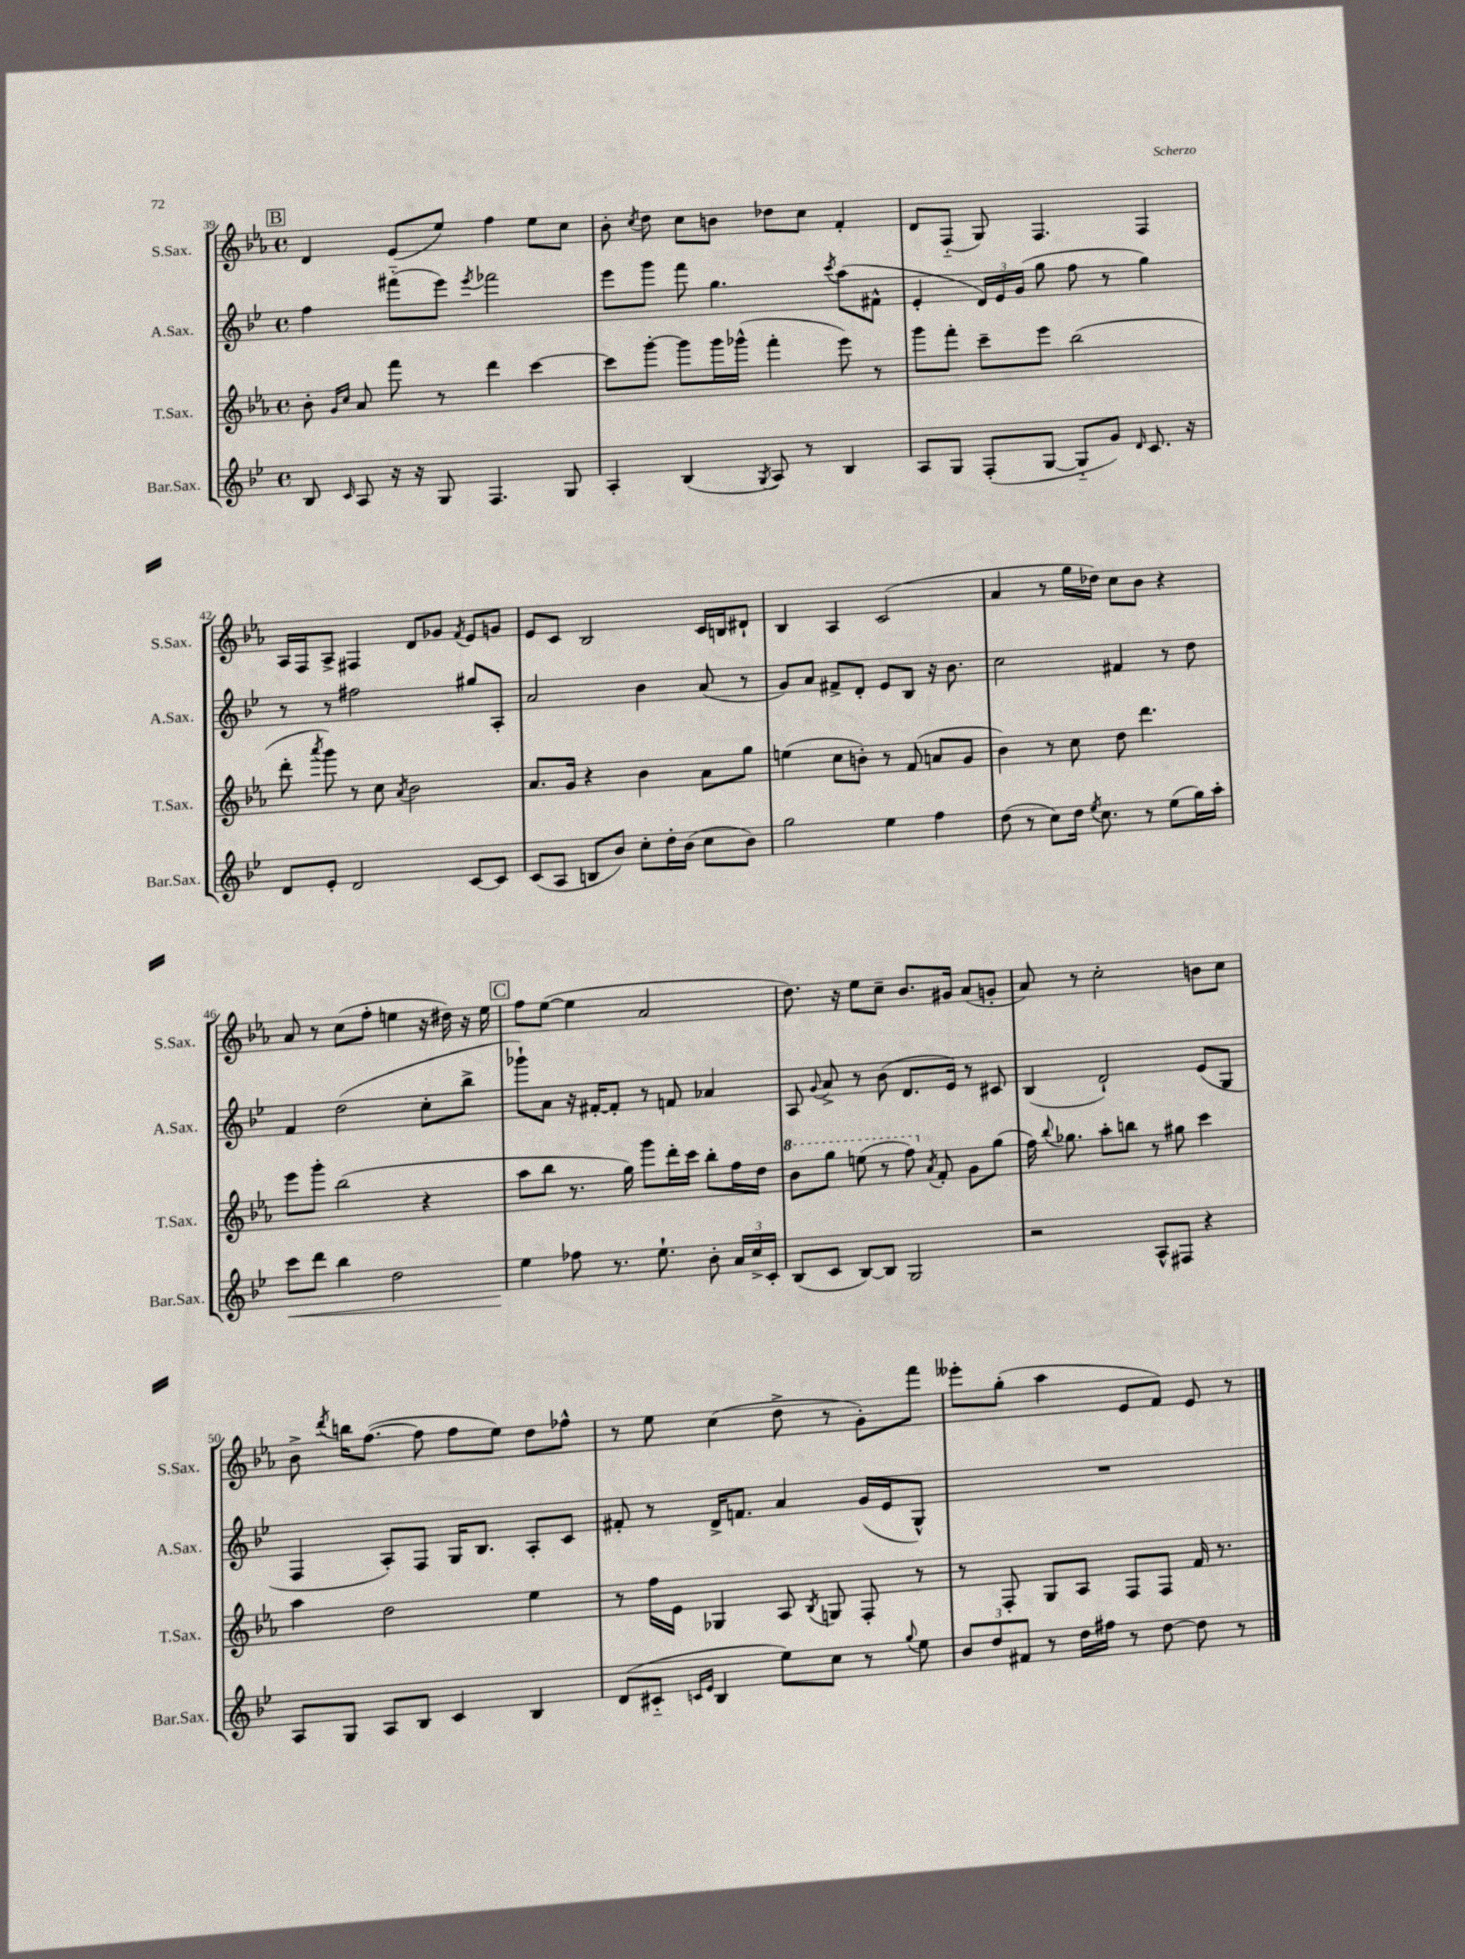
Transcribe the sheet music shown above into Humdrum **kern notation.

**kern	**dynam	**kern	**kern	**kern
*part4	*part4	*part3	*part2	*part1
*staff4	*staff4	*staff3	*staff2	*staff1
*I"Bar.Sax.	*	*I"T.Sax.	*I"A.Sax.	*I"S.Sax.
*I'Bar.Sax.	*	*I'T.Sax.	*I'A.Sax.	*I'S.Sax.
*clefG2	*	*clefG2	*clefG2	*clefG2
*k[b-e-]	*	*k[b-e-a-]	*k[b-e-]	*k[b-e-a-]
*M4/4	*	*M4/4	*M4/4	*M4/4
*met(c)	*	*met(c)	*met(c)	*met(c)
!!LO:REH:place=s1:t=B
=39	=39	=39	=39	=39
8B-/	.	8b-'\	4ff\	4d/
.	.	16qqg/LL	.	.
16qqc/	.	16qqcc/JJ	.	.
8A/	.	8a-/	.	.
16r	.	8fff\	(8fff#X\L	(8e-/L
16r	.	.	.	.
8G/	.	8r	8eee-\J)	8ee-/J)
.	.	.	8qeee-/	.
4.F/	.	4ddd\	2fff-X\	4ff\
.	.	[4ccc\	.	8ee-\L
8G/	.	.	.	8cc\J
=40	=40	=40	=40	=40
4A'/	.	8ccc\L]	8eee-\L	8b-'\
.	.	.	.	8qcc/
.	.	[8ggg'\J	8ggg\J	8dd\
(4B-/	.	8ggg\L]	8fff\	8cc\L
.	.	16ggg\L	4.gg\	8bn\J
.	.	(16ggg-X^^\JJ	.	.
8qG/	.	.	.	.
8A/)	.	4fff'\	.	8dd-X\L
8r	.	.	.	8cc\J
.	.	.	8qccc/	.
4B-/	.	8eee-\)	(8aa\L	4f'/
.	.	8r	8f#X^^\J	.
=41	=41	=41	=41	=41
8A/L	.	8ggg\L	4e-'/	8d/L
8G/J	.	8fff'\J	.	(8F/J
(8F'/L	.	8ccc~\L	24d/LL)	8G/)
.	.	.	24e-/	.
.	.	.	(24g/JJ	.
[8G/J	.	8eee-\J	8gg\	4.F/
8G/L]	.	(2bb-\	8ff\	.
8g/J)	.	.	8r	.
16qqd/	.	.	.	.
8.c/	.	.	4gg\)	4F/
16r	.	.	.	.
!!LO:LB:g=z
=42	=42	=42	=42	=42
8d/L	.	8ddd'\	8r	16A-/LL
.	.	.	.	16F/J
.	.	8qaaa-/	.	.
8e-'/J	.	8ggg\)	8r	8A-^/J
2d/	.	8r	2ff#X\	4F#X/
.	.	8cc\	.	.
.	.	8qa-/	.	.
.	.	2b-\	.	8d/L
.	.	.	.	8g-X/J
.	.	.	.	8qf/
[8c/L	.	.	8gg#X/L	8e-/L
8c/J]	.	.	8A'/J	8gn/J
=43	=43	=43	=43	=43
(8c/L	.	8.a-/L	2a/	8e-/L
8A/J	.	.	.	8c/J
.	.	16g/Jk	.	.
8Bn/L	.	4r	.	2B-/
8b-/J)	.	.	.	.
8cc'\L	.	4b-\	4b-\	.
16dd'\L	.	.	.	.
(16b-\JJ	.	.	.	.
8cc\L	.	8a-\L	(8a/	16c/LL
.	.	.	.	16Bn/J
8b-\J)	.	8gg\J	8r	8d#X`/J
=44	=44	=44	=44	=44
2gg\	.	(4een\	8g/L)	4B-/
.	.	.	8a/J	.
.	.	8cc\L	8f#X^/L	4A-/
.	.	8bn'\J)	8d'/J	.
4ee-\	.	8r	8e-/L	(2c/
.	.	(8f/	8B-/J	.
4ff\	.	8an/L	16r	.
.	.	.	8.b-\	.
.	.	8g/J	.	.
=45	=45	=45	=45	=45
(8dd\	.	4b-\)	2cc\	4a-/
8r	.	.	.	.
8cc\L)	.	8r	.	8r
16dd\Jk	.	8cc\	.	16gg\LL
8qee-/	.	.	.	.
8.cc\	.	.	.	16dd-X\JJ)
.	.	8dd\	4f#X/	8cc\L
8r	.	4.ddd\	.	8b-\J
(8ee-\L	.	.	8r	4r
16gg\L)	.	.	8dd\	.
16aa'\JJ	.	.	.	.
!!LO:LB:g=z
=46	=46	=46	=46	=46
!	!LO:HP:b	!	!	!
8ccc\L	<	8eee-\L	4f/	8a-/
8ddd\J	.	8ggg'\J	.	8r
4bb-\	.	(2bb-\	(2dd\	(8cc\L
.	.	.	.	8ff'\J
2dd\	.	.	.	4een\
.	.	4r	8cc'\L	16r
.	.	.	.	16dd#X\)
.	.	.	8bb-^\J	16r
.	.	.	.	16ee\
!!LO:REH:place=s1:t=C
=47	=47	=47	=47	=47
4ee-\	.	8aa-\L	8ggg-X`\L)	8ff\L
.	.	8bb-\J	8a\J	([8ee-\J
8ff-X\	[	8.r	16r	4ee-\]
.	.	.	[16f#X'/KL	.
8.r	.	.	8f#'/J]	.
.	.	16gg\)	.	.
.	.	8ggg\L	8r	2a-/
8.ee-`\	.	.	.	.
.	.	16ddd'\L	8fn/	.
.	.	16ccc\JJ	.	.
8b-'\	.	8bb-'\L	4a-X/	.
24a/LL	.	16ff\L	.	.
24cc^/	.	.	.	.
.	.	16dd\JJ	.	.
24c'/JJ	.	.	.	.
=48	=48	=48	=48	=48
*	*	*8va	*	*
(8B-/L	.	8bb-\L	8A/	8.dd\)
.	.	.	8qqg/	.
8c/J	.	8ggg\J	8a^/	.
.	.	.	.	16r
[8B-/L)	.	(8eeen\	8r	8ee-\L
8B-/J]	.	8r	(8b-\	8cc~\J
2G/	.	8fff\)	8.d/L	8.b-/L
*	*	*X8va	*	*
.	.	8qa-/	.	.
.	.	8f'/	.	.
.	.	.	16e-/Jk)	16g#X/Jk
.	.	8g\L	8r	(8a-/L
.	.	(8gg\J	8c#X/	8gn'/J
=49	=49	=49	=49	=49
2r	.	16ff\)	(4B-/	8a-/)
.	.	8qqbb-/	.	.
.	.	8.gg-X\	.	.
.	.	.	.	8r
.	.	8aa-'\L	2d`/)	2cc'\
.	.	8bbn\J	.	.
8A^^/L	.	8r	.	.
8F#X/J	.	8gg#X\	.	.
4r	.	4ccc\	(8e-/L	8bn\L
.	.	.	8G/J	8cc\J
!!LO:LB:g=z
=50	=50	=50	=50	=50
8A/L	.	4aa-\	4F/	8b-^\
.	.	.	.	8qddd/
8G/J	.	.	.	16bbn\KL
.	.	.	.	([8.ff\J
8A/L	.	2dd\	8A'/L)	.
8B-/J	.	.	8F/J	8ff\]
4c/	.	.	16G/KL	8ff\L
.	.	.	8.B-/J	.
.	.	.	.	8ee-\J)
4B-/	.	4ee-\	8A'/L	8dd\L
.	.	.	8c/J	8ff-X^^\J
=51	=51	=51	=51	=51
(8d/L	.	8r	8f#X'/	8r
8c#X/J	.	16ff\LL	8r	8ee-\
.	.	16e-\JJ	.	.
16qqcn/LL	.	.	.	.
16qqe-/JJ	.	.	.	.
4B-/	.	4G-X/	16d^/KL	(4cc\
.	.	.	8.fn/J	.
8ee-\L)	.	8A-/	4a/	8dd^\
.	.	8qB-/	.	.
8cc\J	.	8Gn/	.	8r
8r	.	8F'/	(16g/LL	8g'\L)
.	.	.	16e-/J	.
8qqgg/	.	.	.	.
8ee-\	.	8r	8G^^/J)	8fff\J
=52	=52	=52	=52	=52
12b-/L	.	8r	1r	8eee--X'\L
12dd/	.	.	.	.
.	.	8F'/	.	(8gg'\J
12f#X/J	.	.	.	.
8r	.	8G/L	.	4aa-\
16dd\LL	.	8A-/J	.	.
16ff#X\JJ	.	.	.	.
8r	.	8F/L	.	8e-/L
[8dd\	.	8F/J	.	8f/J)
8dd\]	.	16f/	.	8e-/
.	.	8.r	.	.
8r	.	.	.	8r
==	==	==	==	==
*-	*-	*-	*-	*-
